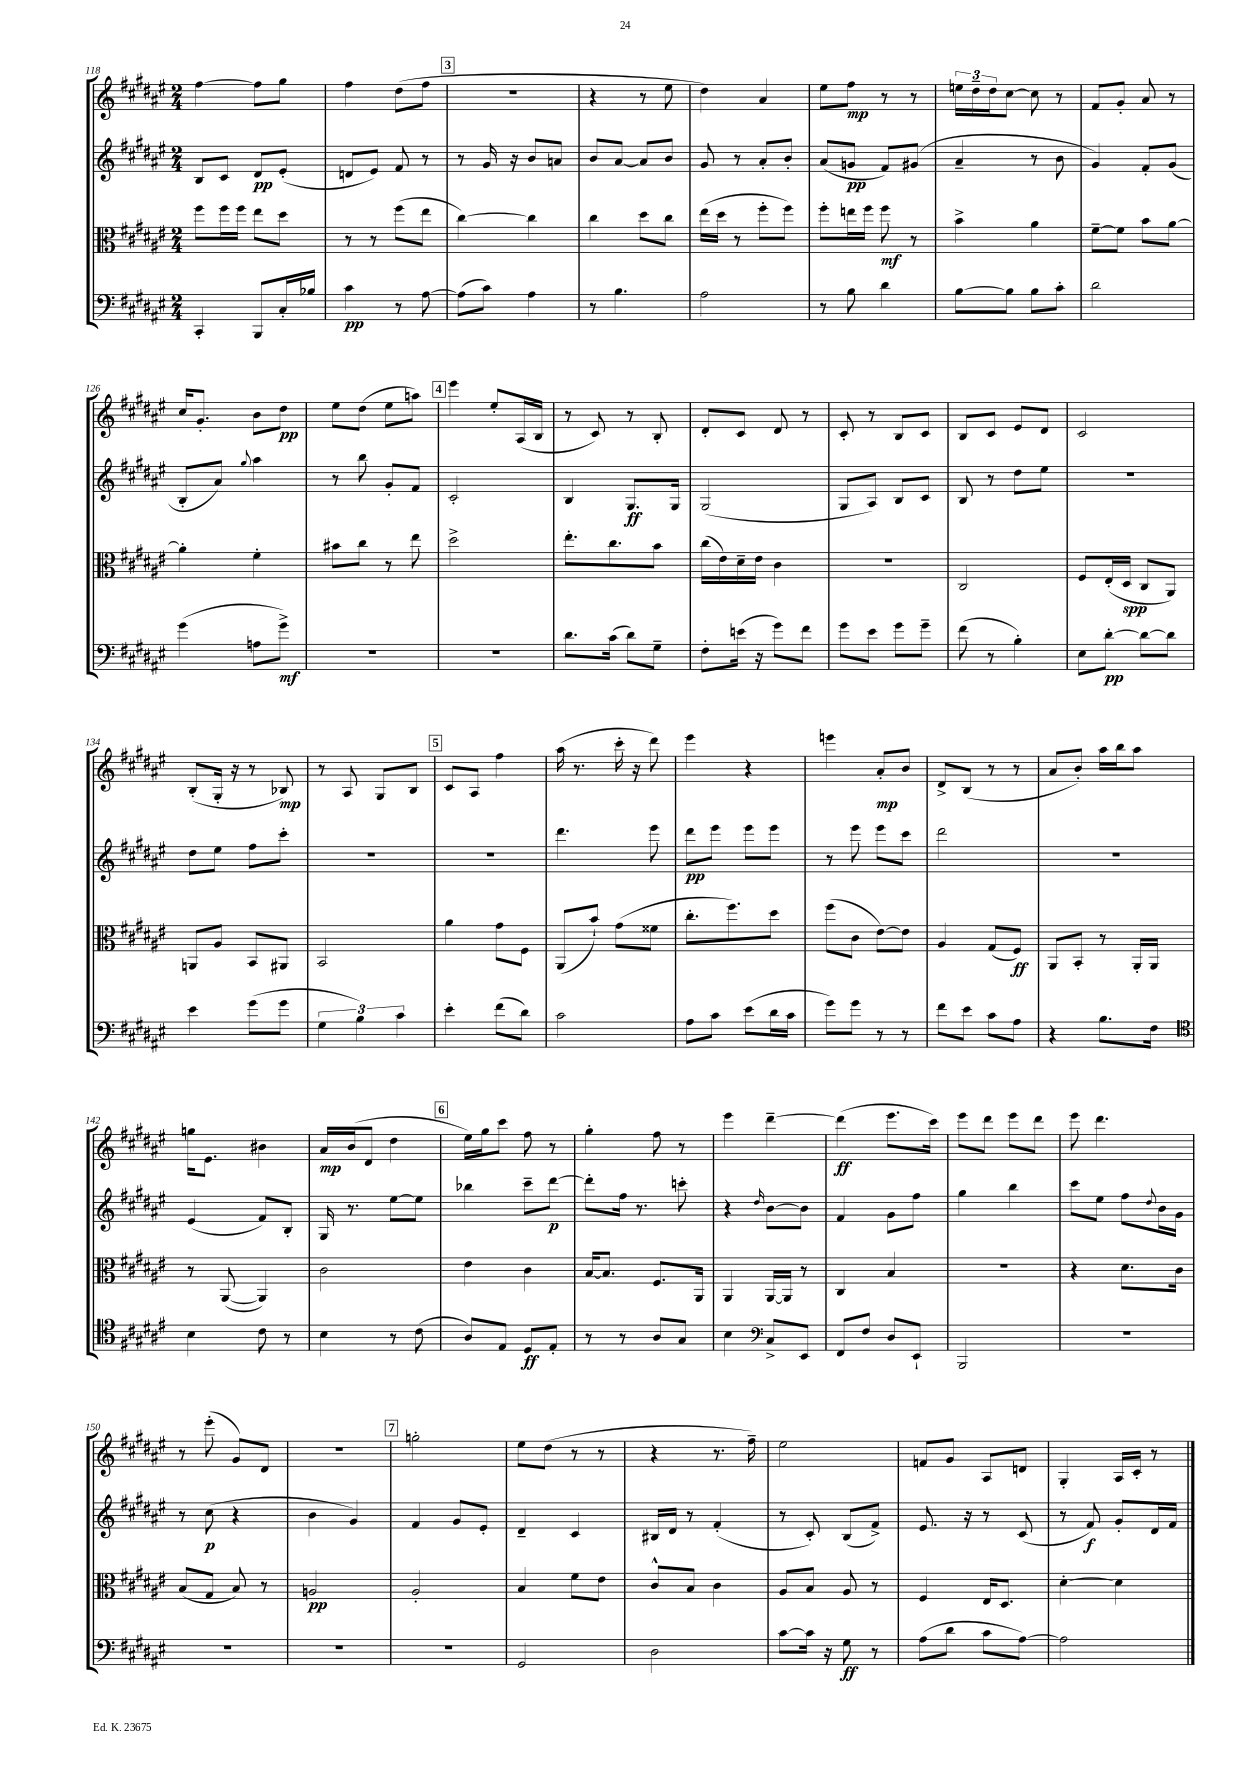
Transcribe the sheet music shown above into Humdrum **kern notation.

**kern	**kern	**kern	**kern
*staff4	*staff3	*staff2	*staff1
*clefF4	*clefC3	*clefG2	*clefG2
*k[f#c#g#d#a#e#]	*k[f#c#g#d#a#e#]	*k[f#c#g#d#a#e#]	*k[f#c#g#d#a#e#]
*M2/4	*M2/4	*M2/4	*M2/4
4CC#'	8ff#	8B	[4ff#
.	16ff#	8c#	.
.	16ff#	.	.
8BBB	8ee#	8d#	8ff#]
16C#'	8dd#	(8e#'	8gg#
16B-	.	.	.
=	=	=	=
4c#	8r	8d	4ff#
.	8r	8e#)	.
8r	(8ff#	8f#	(8dd#
[8A#	8ee#	8r	8ff#
=	=	=	=
(8A#]	[4cc#)	8r	2r
8c#)	.	16g#	.
.	.	16r	.
4A#	4cc#]	8b	.
.	.	8a	.
=	=	=	=
8r	4cc#	8b	4r
4.B	.	[8a#	.
.	8dd#	8a#]	8r
.	8cc#	8b	8ee#
=	=	=	=
2A#	(16ee#	8g#	4dd#)
.	16dd#	.	.
.	8r	8r	.
.	8ff#'	8a#'	4a#
.	8ff#)	8b'	.
=	=	=	=
8r	8ff#'	(8a#	8ee#
8B	16ee	8g	8ff#
.	16ff#	.	.
4d#	8ff#	8f#)	8r
.	8r	(8g#	8r
=	=	=	=
[8B	4b^	4a#~	24ee
.	.	.	24dd#~
.	.	.	24dd#
8B]	.	.	[8cc#
8B	4a#	8r	8cc#]
8c#'	.	8b	8r
=	=	=	=
2d#	[8f#~	4g#)	8f#
.	8f#]	.	8g#'
.	8b	8f#'	8a#
.	[8a#	(8g#	8r
=	=	=	=
(4g#	4a#']	8B'	16cc#
.	.	.	8.g#'
.	.	8a#)	.
.	.	8qqgg#	.
8A	4f#'	4aa#	8b
8g#^)	.	.	8dd#
=	=	=	=
2r	8b#	8r	8ee#
.	8cc#	8bb	(8dd#
.	8r	8g#'	8ee#
.	8ee#	8f#	8aa)
=	=	=	=
2r	2dd#^	2c#'	4eee#
.	.	.	8ee#'
.	.	.	(16A#
.	.	.	16B
=	=	=	=
8.d#	8.ee#'	4B	8r
.	.	.	8c#)
(16c#	8.cc#	.	.
8d#)	.	8.G#	8r
8G#~	8b	.	8B'
.	.	16G#	.
=	=	=	=
8F#'	(16cc#	(2G#	8d#'
.	16e#)	.	.
(16e	16d#~	.	8c#
16r	16e#	.	.
8g#)	4c#	.	8d#
8f#	.	.	8r
=	=	=	=
8g#	2r	8G#	8c#'
8e#	.	8A#)	8r
8g#	.	8B	8B
8g#~	.	8c#	8c#
=	=	=	=
(8f#	2C#	8B	8B
8r	.	8r	8c#
4B')	.	8dd#	8e#
.	.	8ee#	8d#
=	=	=	=
8E#	8F#	2r	2c#
[8d#'	(16E#'	.	.
.	16D#	.	.
8d#_	8C#	.	.
8d#]	8AA#)	.	.
=	=	=	=
4e#	8AA	8dd#	(8B'
.	8A#	8ee#	16G#'
.	.	.	16r
(8g#	8BB	8ff#	8r
8g#	8AA#	8ccc#'	8B-)
=	=	=	=
6G#	2BB	2r	8r
.	.	.	8A#
6B)	.	.	.
.	.	.	8G#
6c#	.	.	.
.	.	.	8B
=	=	=	=
4e#'	4a#	2r	8c#
.	.	.	8A#
(8f#	8g#	.	4ff#
8d#)	8F#	.	.
=	=	=	=
2c#	(8AA#	4.ddd#	(16aa#
.	.	.	8.r
.	8b`)	.	.
.	(8g#	.	16ccc#'
.	.	.	16r
.	8f##	8eee#	8ddd#)
=	=	=	=
8A#	8.cc#'	8ddd#	4eee#
8c#	.	8eee#	.
.	8.ff#)	.	.
(8e#	.	8eee#	4r
16d#	8dd#	8eee#	.
16c#	.	.	.
=	=	=	=
8g#)	(8ff#	8r	4eee
8g#	8c#	8eee#	.
8r	[8e#)	8eee#	8a#'
8r	8e#]	8ccc#	8b
=	=	=	=
8f#	4A#	2ddd#	8d#^
8e#	.	.	(8B
8c#	(8G#	.	8r
8A#	8F#)	.	8r
=	=	=	=
4r	8AA#	2r	8a#
.	8BB'	.	8b')
8.B	8r	.	16aa#
.	.	.	16bb
.	16AA#'	.	8aa#
16F#	16AA#	.	.
=	=	=	=
*clefC4	*	*	*
4B	8r	(4e#	16gg
.	.	.	8.e#
.	([8AA#	.	.
8c#	4AA#])	8f#)	4b#
8r	.	8B'	.
=	=	=	=
4B	2c#	16G#	16a#
.	.	8.r	(16b
.	.	.	8d#
8r	.	[8ee#	4dd#
(8c#	.	8ee#]	.
=	=	=	=
8A#)	4e#	4bb-	16ee#)
.	.	.	16gg#
8E#	.	.	8ccc#
8D#	4c#	8ccc#~	8ff#
8E#'	.	[8ddd#	8r
=	=	=	=
8r	[16B	8ddd#']	4gg#'
.	8.B]	.	.
8r	.	16ff#	.
.	.	8.r	.
8A#	8.F#	.	8ff#
8G#	.	8ccc'	8r
.	16AA#	.	.
=	=	=	=
4B	4AA#	4r	4eee#
*clefF4	*	*	*
.	.	16qqdd#	.
8C#^	[16AA#	[8b	[4ddd#~
.	16AA#]	.	.
8EE#	8r	8b]	.
=	=	=	=
8FF#	4C#	4f#	(4ddd#]
8F#	.	.	.
8D#	4B	8g#	8.eee#
8EE#`	.	8ff#	.
.	.	.	16ccc#)
=	=	=	=
2BBB	2r	4gg#	8eee#
.	.	.	8ddd#
.	.	4bb	8eee#
.	.	.	8ddd#
=	=	=	=
2r	4r	8ccc#	8eee#
.	.	8ee#	4.ddd#
.	8.d#	8ff#	.
.	.	8qqdd#	.
.	.	16b	.
.	16c#	16g#	.
=	=	=	=
2r	(8B	8r	8r
.	8G#	(8cc#	(8eee#'
.	8B)	4r	8g#)
.	8r	.	8d#
=	=	=	=
2r	2A	4b	2r
.	.	4g#)	.
=	=	=	=
2r	2A#'	4f#	2gg'
.	.	8g#	.
.	.	8e#'	.
=	=	=	=
2GG#	4B	4d#~	8ee#
.	.	.	(8dd#
.	8f#	4c#	8r
.	8e#	.	8r
=	=	=	=
2D#	8c#^^	16B#	4r
.	.	16d#	.
.	8B	8r	.
.	4c#	(4f#'	8.r
.	.	.	16ff#~)
=	=	=	=
[8c#	8A#	8r	2ee#
16c#]	8B	8c#')	.
16r	.	.	.
8G#	8A#	(8B	.
8r	8r	8f#^)	.
=	=	=	=
(8A#	4F#	8.e#	8f
8d#	.	.	8g#
.	.	16r	.
8c#	16E#	8r	8A#
.	8.D#	.	.
[8A#)	.	(8c#	8d
=	=	=	=
2A#]	[4d#'	8r	4G#'
.	.	8f#)	.
.	4d#]	8g#'	16A#
.	.	.	16c#'
.	.	16d#	8r
.	.	16f#	.
==	==	==	==
*-	*-	*-	*-
